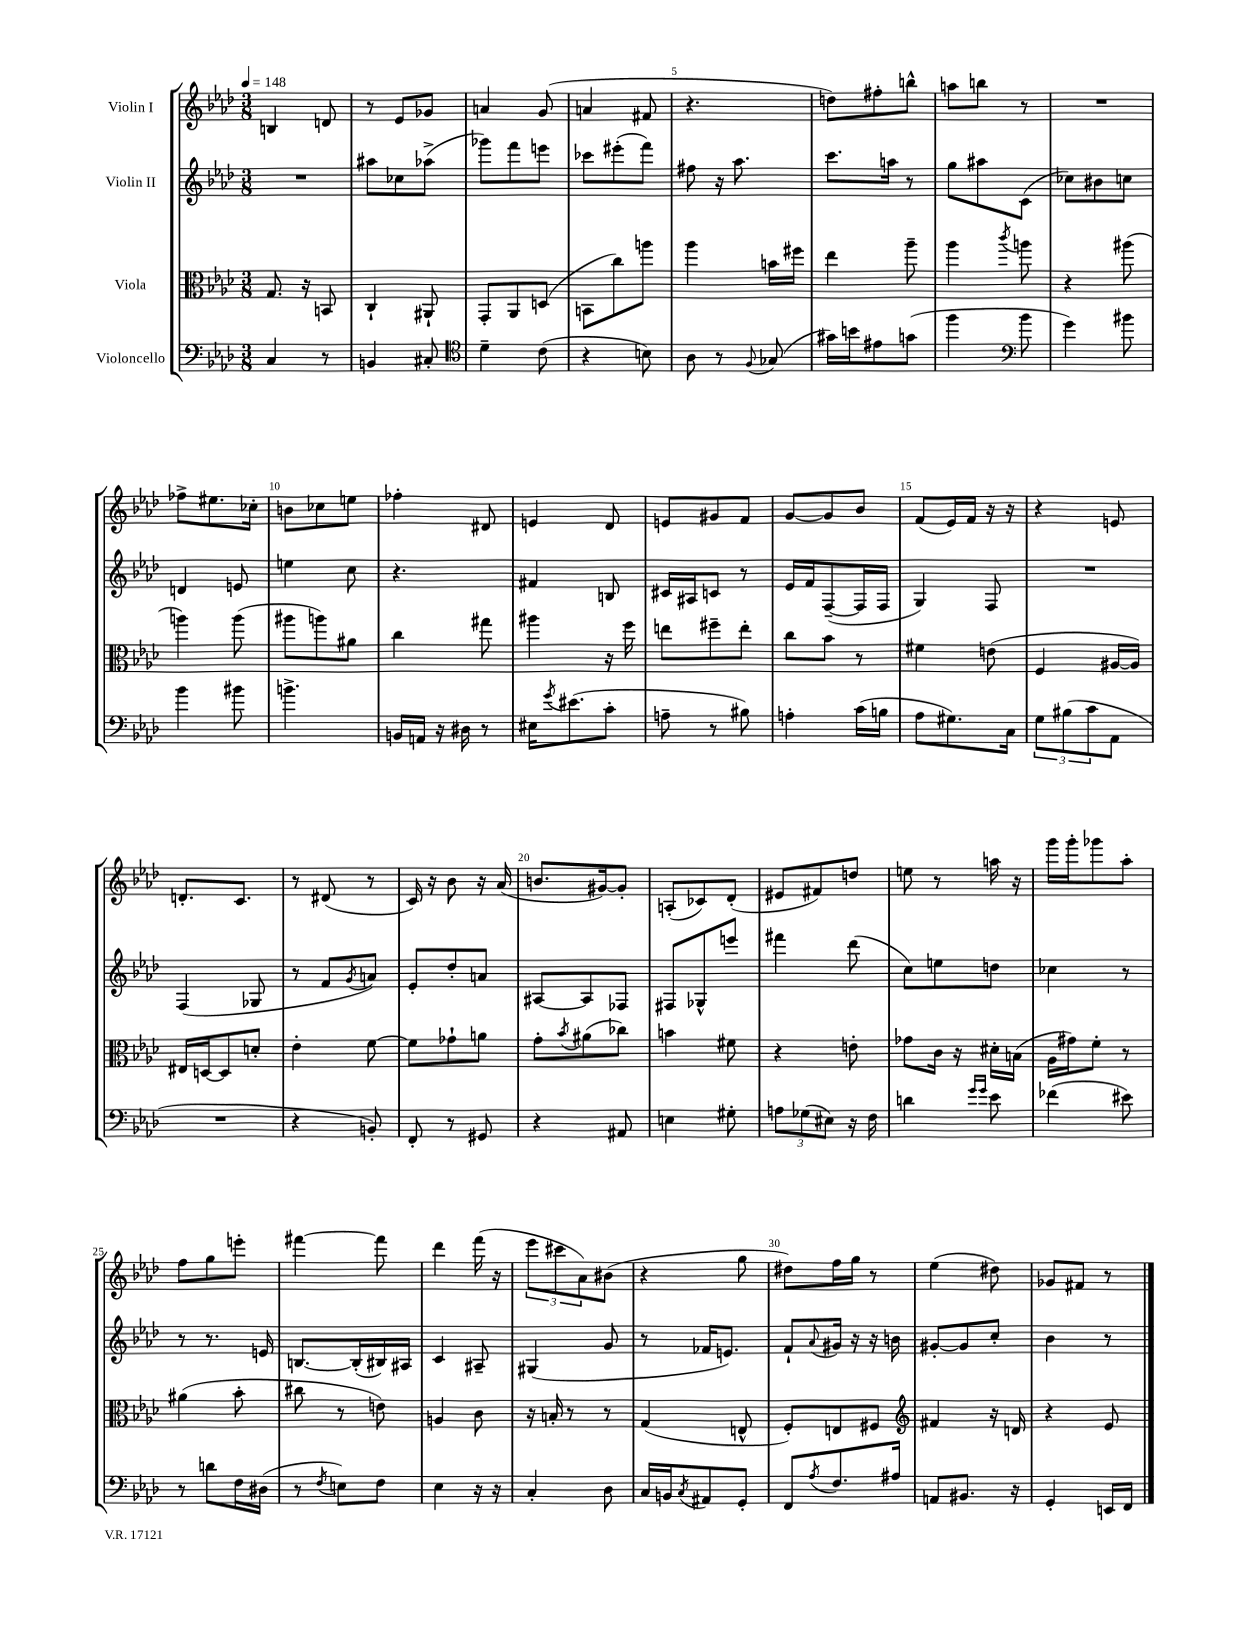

**kern	**kern	**kern	**kern
*staff4	*staff3	*staff2	*staff1
*clefF4	*clefC3	*clefG2	*clefG2
*k[b-e-a-d-]	*k[b-e-a-d-]	*k[b-e-a-d-]	*k[b-e-a-d-]
*M3/8	*M3/8	*M3/8	*M3/8
*MM148	*MM148	*MM148	*MM148
4C	8.G	4.r	4B
.	16r	.	.
8r	8BB	.	8d
=	=	=	=
4BB	4C`	8aa#	8r
.	.	8cc-	8e-
8C#'	8AA#`	(8aa-^	8g-
=	=	=	=
*clefC4	*	*	*
4d-~	8GG'	8ggg-)	4a
.	8AA-	8fff	.
(8c	(8D	8eee	(8g
=	=	=	=
4r	8BB	8ccc-	4a
.	8cc)	(8eee#'	.
8B)	8aa	8fff)	8f#
=	=	=	=
8A-	4aa-	8ff#	4.r
8r	.	16r	.
.	.	8.aa-	.
8qqF	.	.	.
(8G-	16b	.	.
.	16ff#	.	.
=	=	=	=
16g#)	4ee-	8.ccc	8dd)
16b	.	.	.
8e#	.	.	8ff#'
.	.	16aa	.
(8g	8aa-~	8r	8bb^^
=	=	=	=
4ff	4aa-	8gg	8aa
.	.	8aa#	8bb
*clefF4	*	*	*
.	8qccc	.	.
8b-	8aa	(8c	8r
=	=	=	=
4g)	4r	8cc-)	4.r
.	.	8b#	.
8b#	(8aa#	8cc	.
=	=	=	=
4b-	4aa)	4d	8ff-^
.	.	.	8.ee#
8b#	(8aa	8e	.
.	.	.	16cc-'
=	=	=	=
4.b^	8aa#	4ee	8b
.	8aa)	.	8cc-
.	8a#	8cc	8ee
=	=	=	=
16BB	4cc	4.r	4ff-'
16AA	.	.	.
16r	.	.	.
16D#	.	.	.
8r	8gg#	.	8d#
=	=	=	=
16E#	4aa#	4f#	4e
8qg	.	.	.
(8.e#	.	.	.
8c'	16r	8B	8d-
.	16ff	.	.
=	=	=	=
8A~	8ee	16c#	8e
.	.	16A#	.
8r	8ff#~	8c	8g#
8B#)	8ee'	8r	8f
=	=	=	=
4A'	8cc	16e-	[8g
.	.	16f	.
.	8b-	([8F~	8g]
(16c	8r	16F]	8b-
16B	.	16F	.
=	=	=	=
8A-	4f#	4G)	(8f
8.G#)	.	.	16e-)
.	.	.	16f
.	(8e	8F	16r
16C	.	.	16r
=	=	=	=
12G	4F	4.r	4r
(12B#	.	.	.
12c	.	.	.
8AA-	[16A#	.	8e
.	16A#])	.	.
=	=	=	=
4.r	16E#	(4F	8.d'
.	[16D	.	.
.	8D]	.	.
.	.	.	8.c
.	8d'	8G-	.
=	=	=	=
4r	4e-'	8r	8r
.	.	8f	(8d#
.	.	8qg	.
8BB')	[8f	8a)	8r
=	=	=	=
8FF'	8f]	8e-'	16c)
.	.	.	16r
8r	8g-`	8dd-'	8b-
8GG#	8a	8a	16r
.	.	.	(16a-
=	=	=	=
4r	8g'	[8A#	8.b
.	8qb-	.	.
.	(8a#	8A#]	.
.	.	.	[16g#)
8AA#	8cc-)	8F-	8g#']
=	=	=	=
4E	4b	8F#	(8A'
.	.	8G-^^	8c-)
8G#'	8f#	8eee	(8d-'
=	=	=	=
12A	4r	4fff#	8e#
(12G-	.	.	.
.	.	.	8f#)
12E#)	.	.	.
16r	8e'	(8ddd-	8dd
16F	.	.	.
=	=	=	=
4d	8g-	8cc)	8ee
.	16c	8ee	8r
.	16r	.	.
16qqg	.	.	.
16qqg	.	.	.
8e-	16d#'	8dd	16aa
.	(16B	.	16r
=	=	=	=
(4f-	16A-	4cc-	16ggg
.	16g#)	.	16ggg'
.	8f'	.	8ggg-
8e#)	8r	8r	8aa-'
=	=	=	=
8r	(4a#	8r	8ff
8d	.	8.r	8gg
16F	8b-'	.	8eee'
(16D#	.	16e	.
=	=	=	=
8r	8cc#	[8.B	[4fff#
8qF	.	.	.
8E)	8r	.	.
.	.	(16B']	.
8F	8e)	16B#)	8fff#]
.	.	16A#	.
=	=	=	=
4E-	4A	4c	4ddd-
16r	8c	8A#~	(16fff
16r	.	.	16r
=	=	=	=
4C'	16r	(4G#	12eee-
.	16B'	.	.
.	.	.	12ccc#
.	8r	.	.
.	.	.	12a-)
8D-	8r	8g	(8b#
=	=	=	=
16C	(4G	8r	4r
16BB	.	.	.
8qC	.	.	.
8AA#	.	16f-	.
.	.	8.e)	.
8GG'	8E^^	.	8gg
=	=	=	=
8FF	8F')	8f`	8dd#)
8qA-	.	8qqa-	.
8.F	8E	16g#	16ff
.	.	16r	16gg
.	8F#	16r	8r
16A#	.	16b	.
=	=	=	=
*	*clefG2	*	*
8AA	4f#	[8g#'	(4ee-
8.BB#	.	8g#]	.
.	16r	8cc'	8dd#)
16r	16d	.	.
=	=	=	=
4GG'	4r	4b-	8g-
.	.	.	8f#
16EE	8e-	8r	8r
16FF	.	.	.
==	==	==	==
*-	*-	*-	*-
